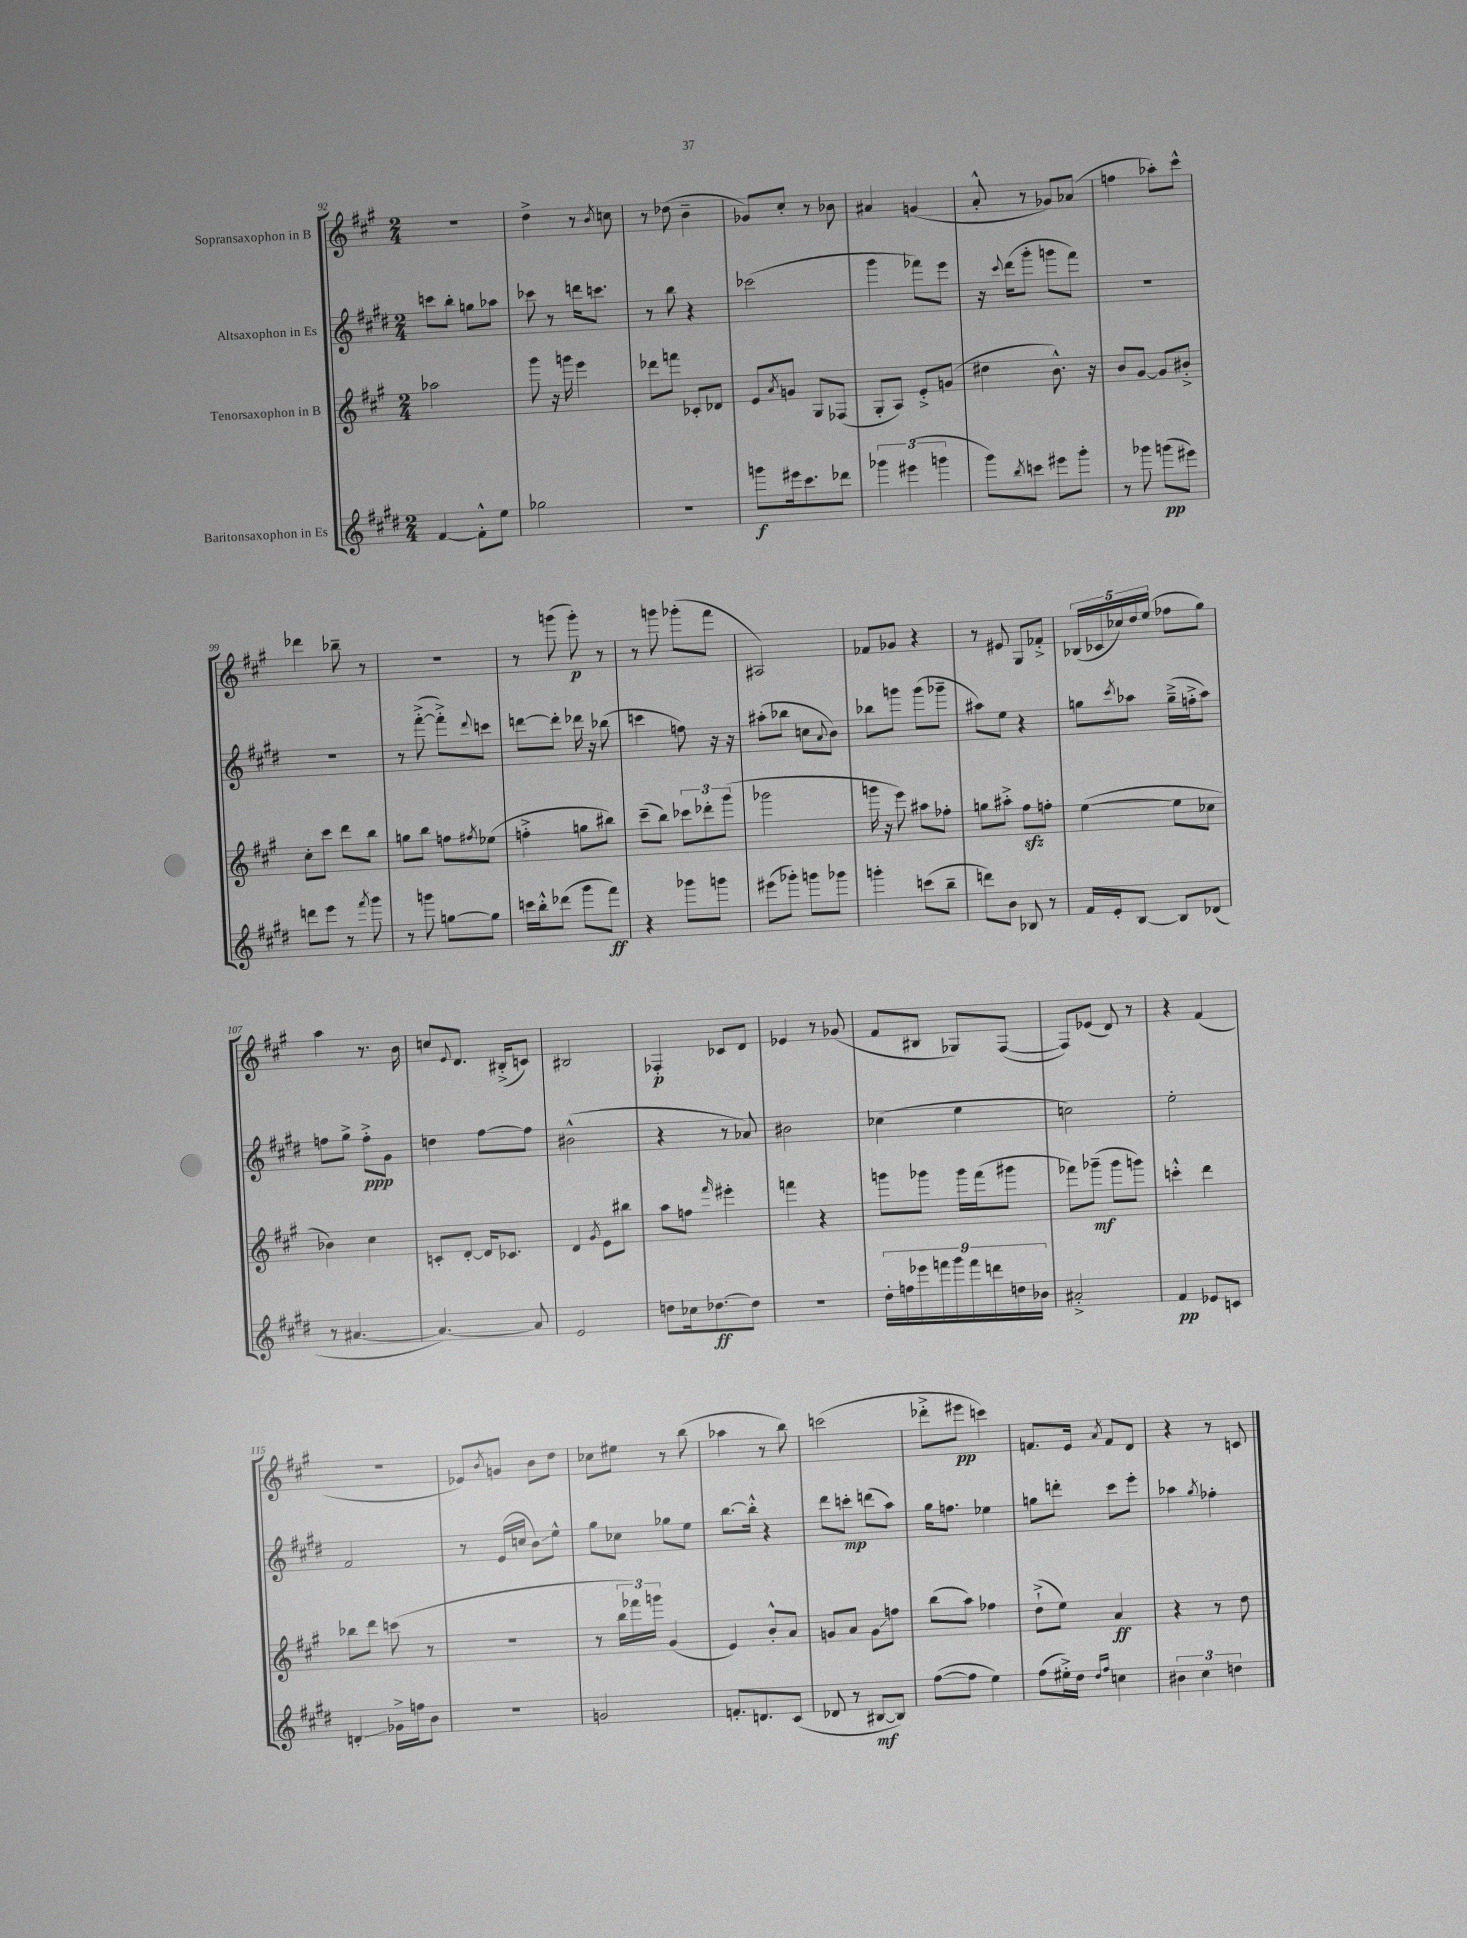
<<
\new StaffGroup <<
\new Staff = "s0" \with { instrumentName = "Sopransaxophon in B" } {
    \clef treble \key a \major \numericTimeSignature \time 2/4
    r2 |
    d''4-> r8 \acciaccatura { b'8 } c''8 |
    r8 des''8( b'4-- |
    ges'8) cis''8-. r8 bes'8 |
    ais'4 g'4( |
    a'8-.-^ r8 ges'8) aes'8( |
    f''4 aes''8-.) cis'''8-^ |
    des'''4 bes''8-- r8 |
    r2 |
    r8 g'''8( g'''8-.\p) r8 |
    r8 g'''8 ges'''8-.( fis'''8 |
    ais2) |
    fes'8 ges'8 r4 |
    r8 eis'8 gis8 fes'8-.-> |
    \tuplet 5/4 { bes16( ces'16 ces''16) d''16 e''16( } fes''8 gis''8) |
    a''4 r8. b'16 |
    c''8 \appoggiatura { e'8 } d'8. bis16-.->( c'8) |
    bis2 |
    fes4-.\p ces'8 d'8 |
    ees'4 r8 ges'8( |
    fis'8 bis8 ges8) fis8~( |
    fis8) ees'8( d'8) r8 |
    r4 fis'4( |
    R2 |
    ees'8) \acciaccatura { b'8 } g'8 b'8 d''8 |
    ces''8 eis''8 r8 b''8( |
    aes''4 r8 b''8) |
    c'''2( |
    des'''8-.-> eis'''8\pp c'''4) |
    f'8. e'16 \acciaccatura { a'8 } f'8 d'8 |
    r4 r8 c'8 \bar "|." |
}
\new Staff = "s1" \with { instrumentName = "Altsaxophon in Es" } {
    \clef treble \key e \major \numericTimeSignature \time 2/4
    c'''8 b''8-. g''8 aes''8 |
    ces'''8 r8 d'''16 c'''8. |
    r8 b''8 r4 |
    ces'''2( |
    gis'''4 fes'''8) e'''8 |
    r16 \appoggiatura { cis'''8 } dis'''16( gis'''8-. g'''8 fis'''8) |
    r2 |
    R2 |
    r8 fis'''8~-.->( fis'''8-.->) \appoggiatura { dis'''8 } c'''8 |
    d'''8~ d'''8-. des'''16 r16 bes''8( |
    c'''4 f''8) r16 r16 |
    ais''8-.( bes''8 c''8 \appoggiatura { a'8 } b'8) |
    bes''8 g'''8 g'''8( ges'''8-- |
    ais''8) e''8 r4 |
    g''8 \acciaccatura { cis'''8 } aes''8 g''16--->( f''16-.-> aes''8) |
    f''8 gis''8-> f''8-.->\ppp gis'8 |
    d''4 fis''8~ fis''8 |
    bis'2-^( |
    r4 r8 aes'8) |
    bis'2 |
    ces''4( e''4 |
    c''2) |
    e''2-. |
    fis'2 |
    r8 e'16( c''16 b'8\glissando) e''8-^ |
    gis''8 ces''8 ges''8 e''8 |
    b''8.~ b''16-.-^ r4 |
    dis'''8 c'''8-.\mp d'''8( a''8) |
    gis''16 f''8. ees''4 |
    g''8 d'''8-. cis'''8 e'''8-. |
    aes''4 \acciaccatura { gis''8 } fes''4-. \bar "|." |
}
\new Staff = "s2" \with { instrumentName = "Tenorsaxophon in B" } {
    \clef treble \key a \major \numericTimeSignature \time 2/4
    aes''2 |
    gis'''8 r16 g'''16 e'''4 |
    des'''8 f'''8 ces'8-. des'8 |
    e'8 \acciaccatura { a'8 } g'8 gis8 fes8( |
    gis8-. a8) e'8-.-> g'8( |
    dis''4 b'8.-^) r16 |
    b'8 gis'8~ gis'8 bis'8-.-> |
    cis''8-. cis'''8 d'''8 b''8 |
    g''8 b''8 f''8 \acciaccatura { fis''8 } ees''8( |
    f''4-.-> g''8 bis''8) |
    cis'''8--( b''8) \tuplet 3/2 { ces'''8 des'''8-. gis'''8( } |
    ges'''2 |
    g'''16 r16 e'''8) ais''8 fes''8-. |
    g''8 ais''8-.-> fis''8\sfz f''8-. |
    e''4~( e''8 ces''8 |
    bes'4) cis''4 |
    c'8-. d'8~-. d'16 ces'8. |
    d'4 \acciaccatura { gis'8 } e'8 bis''8 |
    a''8 f''8 \grace { fis'''16 } eis'''4-. |
    f'''4 r4 |
    g'''8 ges'''8 ges'''16 fis'''16( gis'''8 |
    fes'''8) ges'''8--\mf( ges'''8 g'''8) |
    c'''4-.-^ d'''4 |
    bes''8 d'''8 c'''8( r8 |
    r2 |
    r8 \tuplet 3/2 { b''16 fes'''16) g'''16 } gis'4( |
    e'4) b'8-.-^ a'8 |
    g'8 a'8 g'8\glissando f''8 |
    b''8( a''8) fes''4 |
    d''8-!->( e''8) a'4\ff |
    r4 r8 d''8 \bar "|." |
}
\new Staff = "s3" \with { instrumentName = "Baritonsaxophon in Es" } {
    \clef treble \key e \major \numericTimeSignature \time 2/4
    fis'4~ fis'8-.-^ e''8 |
    ges''2 |
    r2 |
    g'''8\f eis'''16 cis'''8. des'''8 |
    \tuplet 3/2 { ges'''4 eis'''4( g'''4 } |
    gis'''8) \acciaccatura { b''8 } c'''8 eis'''8 gis'''8-. |
    r8 ges'''8 g'''8\pp( eis'''8) |
    d'''8 e'''8 r8 \acciaccatura { fis'''8 } gis'''8 |
    r8 g'''8 g''8~ g''8 |
    c'''16 b''16-.-^ des'''8( gis'''8 fis'''8\ff) |
    r4 ges'''8 g'''8 |
    eis'''8( ges'''8-.) g'''8 ges'''8 |
    g'''4-. c'''8( b''8-- |
    d'''8) b'8 bes8 r8 |
    fis'16 e'16-. b8~ b8 des'8( |
    r8 ais'4.~ |
    ais'4.~) ais'8 |
    e'2 |
    d''8 ces''16 des''8.~\ff des''8 |
    R2 |
    \tuplet 9/8 { dis''16-. f''16 ees'''16 f'''16 gis'''16 f'''16 d'''16 d''16 bes'16 } |
    ais'2-.-> |
    fis'4\pp ees'8 c'8 |
    d'4-.\glissando ges'16-> f''16 b'8 |
    r2 |
    g'2 |
    f'8.-. d'8. cis'8( |
    des'8 r8 bis8~\mf bis8) |
    fis''8~( fis''8 e''4) |
    fis''8( eis''16-.->) dis''16 \grace { dis''16 fis''16 } c''4 |
    \tuplet 3/2 { bis'4 cis''4 d''4 } \bar "|." |
}
>>
>>
\layout { \context { \Score currentBarNumber = #92 } }
